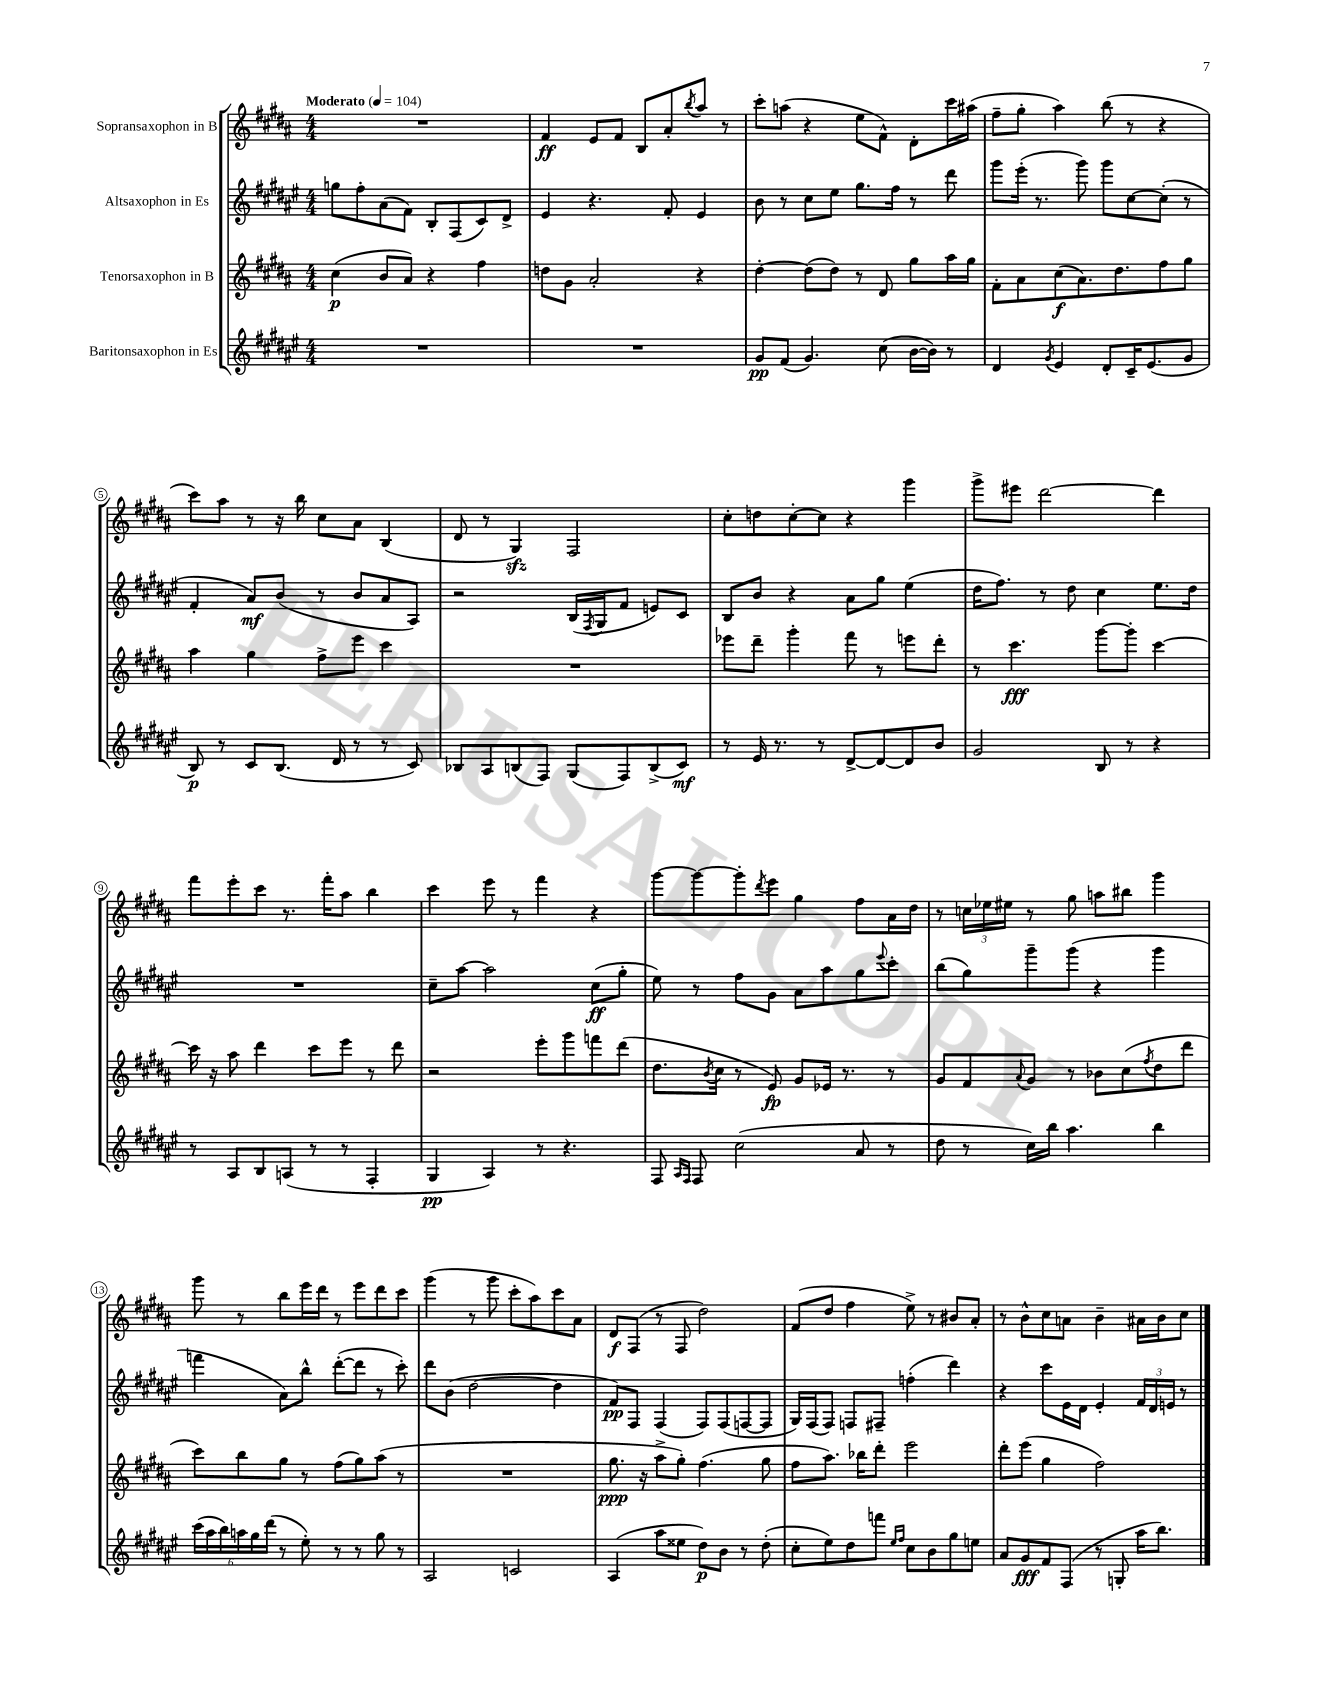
<<
\new StaffGroup <<
\new Staff = "s0" \with { instrumentName = "Sopransaxophon in B" } {
    \clef treble \key b \major \numericTimeSignature \time 4/4 \tempo "Moderato" 4 = 104
    R1 |
    fis'4\ff e'8 fis'8 b8 ais'8-. \acciaccatura { b''8 } ais''8 r8 |
    cis'''8-. a''8( r4 e''8 fis'8-^) dis'8-. cis'''16 ais''16( |
    fis''8-- gis''8-. ais''4) b''8( r8 r4 |
    cis'''8) ais''8 r8 r16 b''16 cis''8 ais'8 b4( |
    dis'8 r8 gis4\sfz) fis2 |
    cis''8-. d''8 cis''8~-. cis''8 r4 gis'''4 |
    gis'''8-> eis'''8 dis'''2~ dis'''4 |
    fis'''8 e'''8-. cis'''8 r8. fis'''16-. ais''8 b''4 |
    cis'''4 e'''8 r8 fis'''4 r4 |
    gis'''8~ gis'''8~ gis'''8-. \acciaccatura { dis'''8 } e'''8 gis''4 fis''8 ais'16 dis''16 |
    r8 \tuplet 3/2 { c''16 ees''16 eis''16 } r8 gis''8 a''8 bis''8 gis'''4 |
    gis'''8 r8 b''8 e'''16 dis'''16 r8 e'''8 dis'''8 cis'''8 |
    gis'''4( r8 gis'''8 cis'''8-. ais''8) cis'''8 ais'8 |
    dis'8\f fis8( r8 fis8 dis''2) |
    fis'8( dis''8 fis''4 e''8->) r8 bis'8 ais'8-. |
    r8 b'8-^ cis''8 a'8 b'4-- ais'16 b'16 cis''8 \bar "|." |
}
\new Staff = "s1" \with { instrumentName = "Altsaxophon in Es" } {
    \clef treble \key fis \major \numericTimeSignature \time 4/4
    g''8 fis''8-. ais'8( fis'8) b8-. fis8( cis'8) dis'8-> |
    eis'4 r4. fis'8-. eis'4 |
    b'8 r8 cis''8 eis''8 gis''8. fis''16 r8 dis'''8 |
    gis'''8 eis'''16-.( r8. gis'''8) gis'''8 cis''8~ cis''8-.( r8 |
    fis'4-. ais'8\mf) b'8( r8 b'8 ais'8 ais8) |
    r2 b16( \acciaccatura { fis8 } gis16 fis'8 e'8) cis'8 |
    b8 b'8 r4 ais'8 gis''8 eis''4( |
    dis''16 fis''8.) r8 dis''8 cis''4 eis''8. dis''16 |
    R1 |
    cis''8-- ais''8~ ais''2 cis''8\ff( gis''8-. |
    eis''8) r8 fis''8 gis'8 ais'8 ais''8 gis''8 \appoggiatura { eis'''8 } cis'''8-. |
    b''8( gis''8) gis'''8-- gis'''8( r4 gis'''4 |
    f'''4 ais'8) b''8-^ dis'''8~-.( dis'''8 r8 cis'''8-.) |
    dis'''8 b'8( dis''2~ dis''4 |
    fis'8\pp) fis8 fis4( fis8) fis8( f8~ f8 |
    gis16) fis16( fis8) f8 fis8-- f''4-.( dis'''4) |
    r4 cis'''8 eis'16 dis'16 eis'4-. \tuplet 3/2 { fis'16 dis'16 e'16 } r8 \bar "|." |
}
\new Staff = "s2" \with { instrumentName = "Tenorsaxophon in B" } {
    \clef treble \key b \major \numericTimeSignature \time 4/4
    cis''4\p( b'8 ais'8) r4 fis''4 |
    d''8 gis'8 ais'2-. r4 |
    dis''4~-. dis''8( dis''8) r8 dis'8 gis''8 ais''16 gis''16 |
    fis'8-. ais'8 cis''8\f( ais'8.) dis''8. fis''8 gis''8 |
    ais''4 gis''4 fis''8-> e'''8 cis'''4 |
    R1 |
    ees'''8 dis'''8-- gis'''4-. fis'''8 r8 e'''8 dis'''8-. |
    r8 cis'''4.\fff gis'''8~ gis'''8-. cis'''4~ |
    cis'''16 r16 ais''8 dis'''4 cis'''8 e'''8 r8 dis'''8 |
    r2 e'''8-. gis'''8 f'''8 dis'''8( |
    dis''8. \acciaccatura { b'8 } cis''16 r8 e'8\fp) gis'8 ees'16 r8. r8 |
    gis'8 fis'8 \appoggiatura { ais'8 } gis'8 r8 bes'8 cis''8( \acciaccatura { fis''8 } dis''8 dis'''8 |
    cis'''8) b''8 gis''8 r8 fis''8( gis''8) ais''8( r8 |
    R1 |
    gis''8.\ppp r16 ais''8-> gis''8-.) fis''4.( gis''8 |
    fis''8 ais''8.) bes''16 dis'''8-. e'''2 |
    dis'''8-. e'''8( gis''4 fis''2) \bar "|." |
}
\new Staff = "s3" \with { instrumentName = "Baritonsaxophon in Es" } {
    \clef treble \key fis \major \numericTimeSignature \time 4/4
    R1 |
    R1 |
    gis'8\pp fis'8( gis'4.) cis''8( b'16~ b'16) r8 |
    dis'4 \acciaccatura { gis'8 } eis'4 dis'8-. cis'16-- eis'8.( gis'8 |
    b8\p) r8 cis'8 b8.( dis'16 r8 r8 cis'8) |
    bes8 ais8 b8( fis8) gis8( fis8) b8->( cis'8\mf) |
    r8 eis'16 r8. r8 dis'8~-> dis'8~ dis'8 b'8 |
    gis'2 b8 r8 r4 |
    r8 ais8 b8 a8( r8 r8 fis4-. |
    gis4\pp ais4) r8 r4. |
    fis8 \grace { ais16 fis16 } fis8 cis''2( ais'8 r8 |
    dis''8 r8 cis''16) b''16 ais''4. b''4 |
    \tuplet 6/4 { cis'''16( ais''16 b''16) a''16 gis''16 dis'''16( } r8 eis''8-.) r8 r8 gis''8 r8 |
    ais2 c'2 |
    ais4( ais''8 eisis''8 dis''8\p) b'8 r8 dis''8-.( |
    cis''8-. eis''8) dis''8 f'''8 \grace { eis''16 fis''16 } cis''8 b'8 gis''8 e''8 |
    ais'8 gis'8\fff fis'8 fis8( r8 g8-. ais''16 b''8.) \bar "|." |
}
>>
>>
\layout { \context { \Score \override BarNumber.stencil = #(make-stencil-circler 0.1 0.3 ly:text-interface::print) } }
